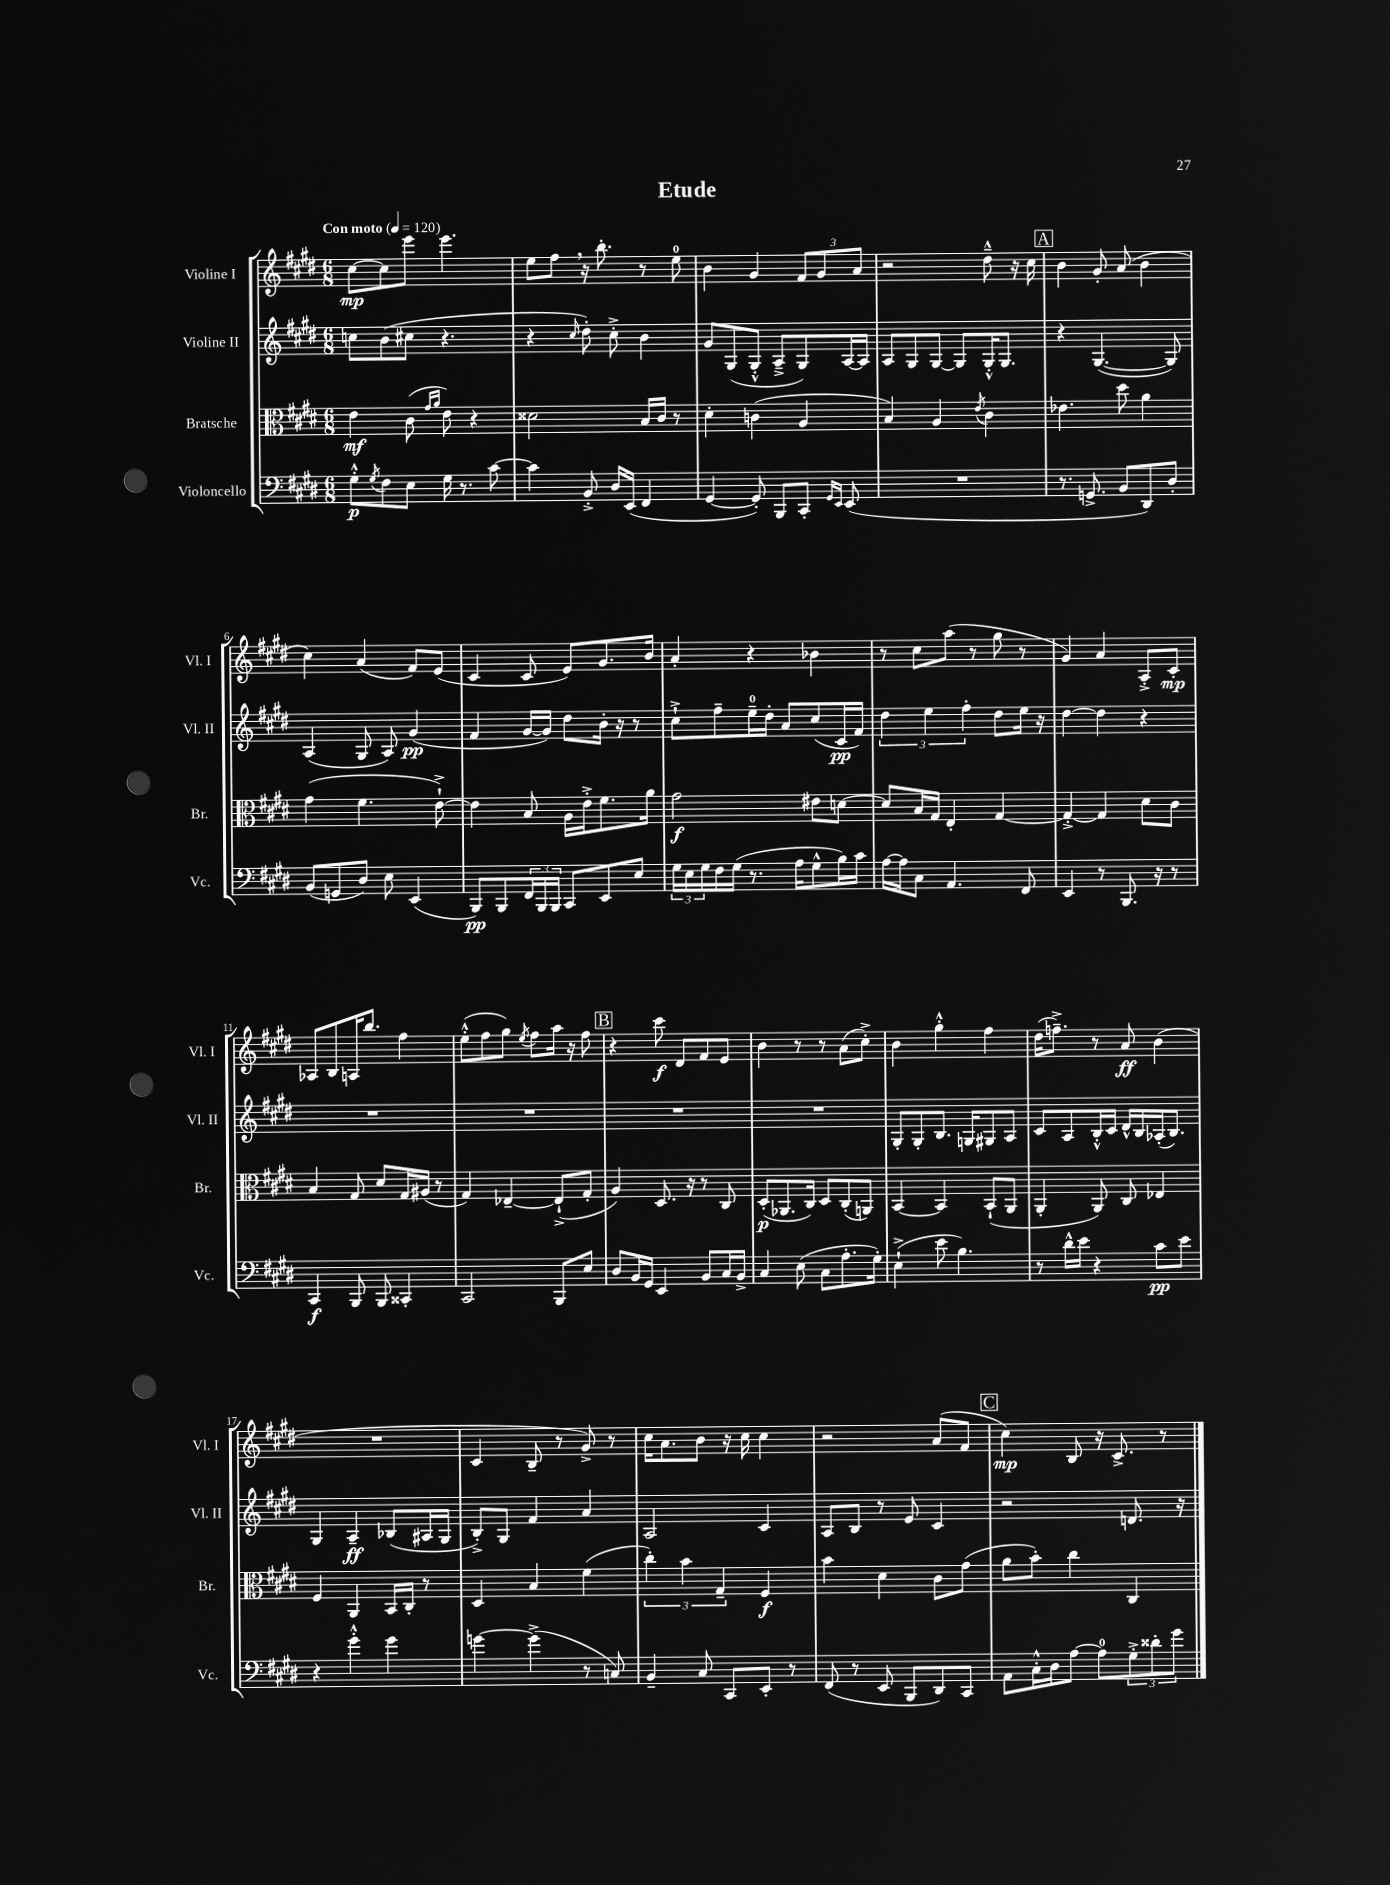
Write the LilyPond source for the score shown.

\header { title = "Etude" }
<<
\new StaffGroup <<
\new Staff = "s0" \with { instrumentName = "Violine I" shortInstrumentName = "Vl. I" } {
    \clef treble \key e \major \numericTimeSignature \time 6/8 \tempo "Con moto" 4 = 120
    cis''8~\mp cis''8 e'''8 e'''4. |
    e''8 fis''8 \breathe r16 b''8.-. r8 e''8-0 |
    b'4 gis'4 \tuplet 3/2 { fis'8 gis'8 a'8 } |
    r2 dis''8---^ r16 cis''16 |
    \mark \markup { \box "A" } b'4 gis'8-. a'8( b'4 |
    cis''4) a'4( fis'8) e'8( |
    cis'4 cis'8 e'8) gis'8. b'16 |
    a'4-. r4 bes'4 |
    r8 cis''8 a''8( r8 gis''8 r8 |
    gis'4) a'4 a8-.-> cis'8-.\mp |
    aes8 b8 a16 b''8. fis''4 |
    e''8-.-^( fis''8 gis''8) \acciaccatura { e''8 } fis''8 a''16 r16 fis''8 |
    \mark \markup { \box "B" } r4 cis'''8\f dis'8 fis'8 e'8 |
    b'4 r8 r8 a'8( cis''8-.->) |
    b'4 gis''4-.-^ fis''4 |
    dis''16( f''8.--->) r8 a'8\ff b'4( |
    R2. |
    cis'4 b8-- r8 gis'8->) r8 |
    cis''16 a'8. b'8 r16 cis''16 cis''4 |
    r2 a'8( fis'8 |
    \mark \markup { \box "C" } cis''4\mp) b8 r16 cis'8.-> r8 \bar "|." |
}
\new Staff = "s1" \with { instrumentName = "Violine II" shortInstrumentName = "Vl. II" } {
    \clef treble \key e \major \numericTimeSignature \time 6/8
    c''8 b'8( cis''8 r4. |
    r4 \grace { cis''16 } dis''8-.) cis''8-.-> b'4 |
    gis'8 gis8( gis8-.-^ a8---> gis8) a16~ a16 |
    a8 gis8 gis8~ gis8 gis16-.-^ gis8. |
    \mark \markup { \box "A" } r4 gis4.~( gis8) |
    a4( gis8 a8) gis'4\pp( |
    fis'4 gis'16~ gis'16) dis''8 b'16-. r16 r8 |
    cis''8-!-> fis''8-- e''16-0-- dis''16-. a'8 cis''8( cis'16\pp fis'16) |
    \tuplet 3/2 { dis''4 e''4 fis''4-. } dis''8 e''16 r16 |
    dis''4~ dis''4 r4 |
    R2. |
    R2. |
    \mark \markup { \box "B" } R2. |
    R2. |
    gis8-. gis8-. b8. g16 gis8 a8 |
    cis'8 a8 b16-.-^ cis'16 dis'16-^ b16 aes16-.( b8.) |
    gis4 a4--\ff bes8( ais16 gis16 |
    b8-.->) gis8 fis'4 a'4 |
    a2 cis'4 |
    a8 b8 r8 e'8 cis'4 |
    \mark \markup { \box "C" } r2 d'8. r16 \bar "|." |
}
\new Staff = "s2" \with { instrumentName = "Bratsche" shortInstrumentName = "Br." } {
    \clef alto \key e \major \numericTimeSignature \time 6/8
    e'4\mf cis'8( \grace { gis'16 a'16 } e'8) r4 |
    disis'2 b16 cis'16 r8 |
    dis'4-. c'4( a4 |
    b4) a4 \acciaccatura { e'8 } cis'4 |
    \mark \markup { \box "A" } ees'4. dis''8 a'4 |
    gis'4( fis'4. e'8~-!->) |
    e'4 b8 a16 e'16-.-> fis'8. a'16 |
    gis'2\f eis'8 d'8~ |
    d'8 b16 gis16 e4-. gis4~ |
    gis4~-.-> gis4 dis'8 cis'8 |
    b4 gis8 dis'8 gis16 ais16( r8 |
    gis4) ees4~-- ees8-!->( gis8-. |
    \mark \markup { \box "B" } a4) dis8. r16 r8 cis8 |
    dis8-.\p( aes,8. cis16) dis8 cis8-.( a,8) |
    b,4~ b,4 b,8-!( a,8 |
    a,4-. a,8) cis8 ees4 |
    fis4 a,4 b,16 cis16-. r8 |
    dis4 b4 fis'4( |
    \tuplet 3/2 { cis''4-.) b'4 gis4-- } fis4\f |
    b'4 dis'4 cis'8 gis'8( |
    \mark \markup { \box "C" } a'8 b'8-.) cis''4 cis4 \bar "|." |
}
\new Staff = "s3" \with { instrumentName = "Violoncello" shortInstrumentName = "Vc." } {
    \clef bass \key e \major \numericTimeSignature \time 6/8
    gis8-.-^\p \acciaccatura { gis8 } fis8 e8 gis16 r8. cis'8~ |
    cis'4 b,8-.-> dis16 e,16( fis,4 |
    gis,4~ gis,8-.) b,,8 cis,8-. \grace { gis,16 e,16 } e,8( |
    R2. |
    \mark \markup { \box "A" } r8. g,8.-> b,8 dis,8) dis8-. |
    b,8( g,8 dis8) e8 e,4( |
    b,,8\pp) b,,8 \tuplet 3/2 { fis,16 b,,16 b,,16 } cis,8 e,8 e8 |
    \tuplet 3/2 { gis16 e16 gis16 } fis16 gis16( r8. a16 gis8-^ b16) cis'16 |
    a16~ a16 cis8 a,4. fis,8 |
    e,4 r8 b,,8. r16 r8 |
    cis,4\f b,,8 b,,8 cisis,4-. |
    cis,2 b,,8 e8 |
    \mark \markup { \box "B" } dis8 b,16 gis,16 e,4 b,8 cis16 b,16-> |
    cis4 e8( cis8 a8.-. gis16-.) |
    e4-!->( e'8 b4.) |
    r8 dis'16-^ e'16 r4 cis'8\pp e'8 |
    r4 gis'4-.-^ gis'4 |
    g'4~ g'4->( r8 c8) |
    b,4-- cis8 cis,8 e,8-. r8 |
    fis,8( r8 e,8 b,,8 dis,8) cis,8 |
    \mark \markup { \box "C" } a,8 cis16-.-^ dis16 a8~ a8-0 \tuplet 3/2 { gis8-.-> disis'8-. gis'8 } \bar "|." |
}
>>
>>
